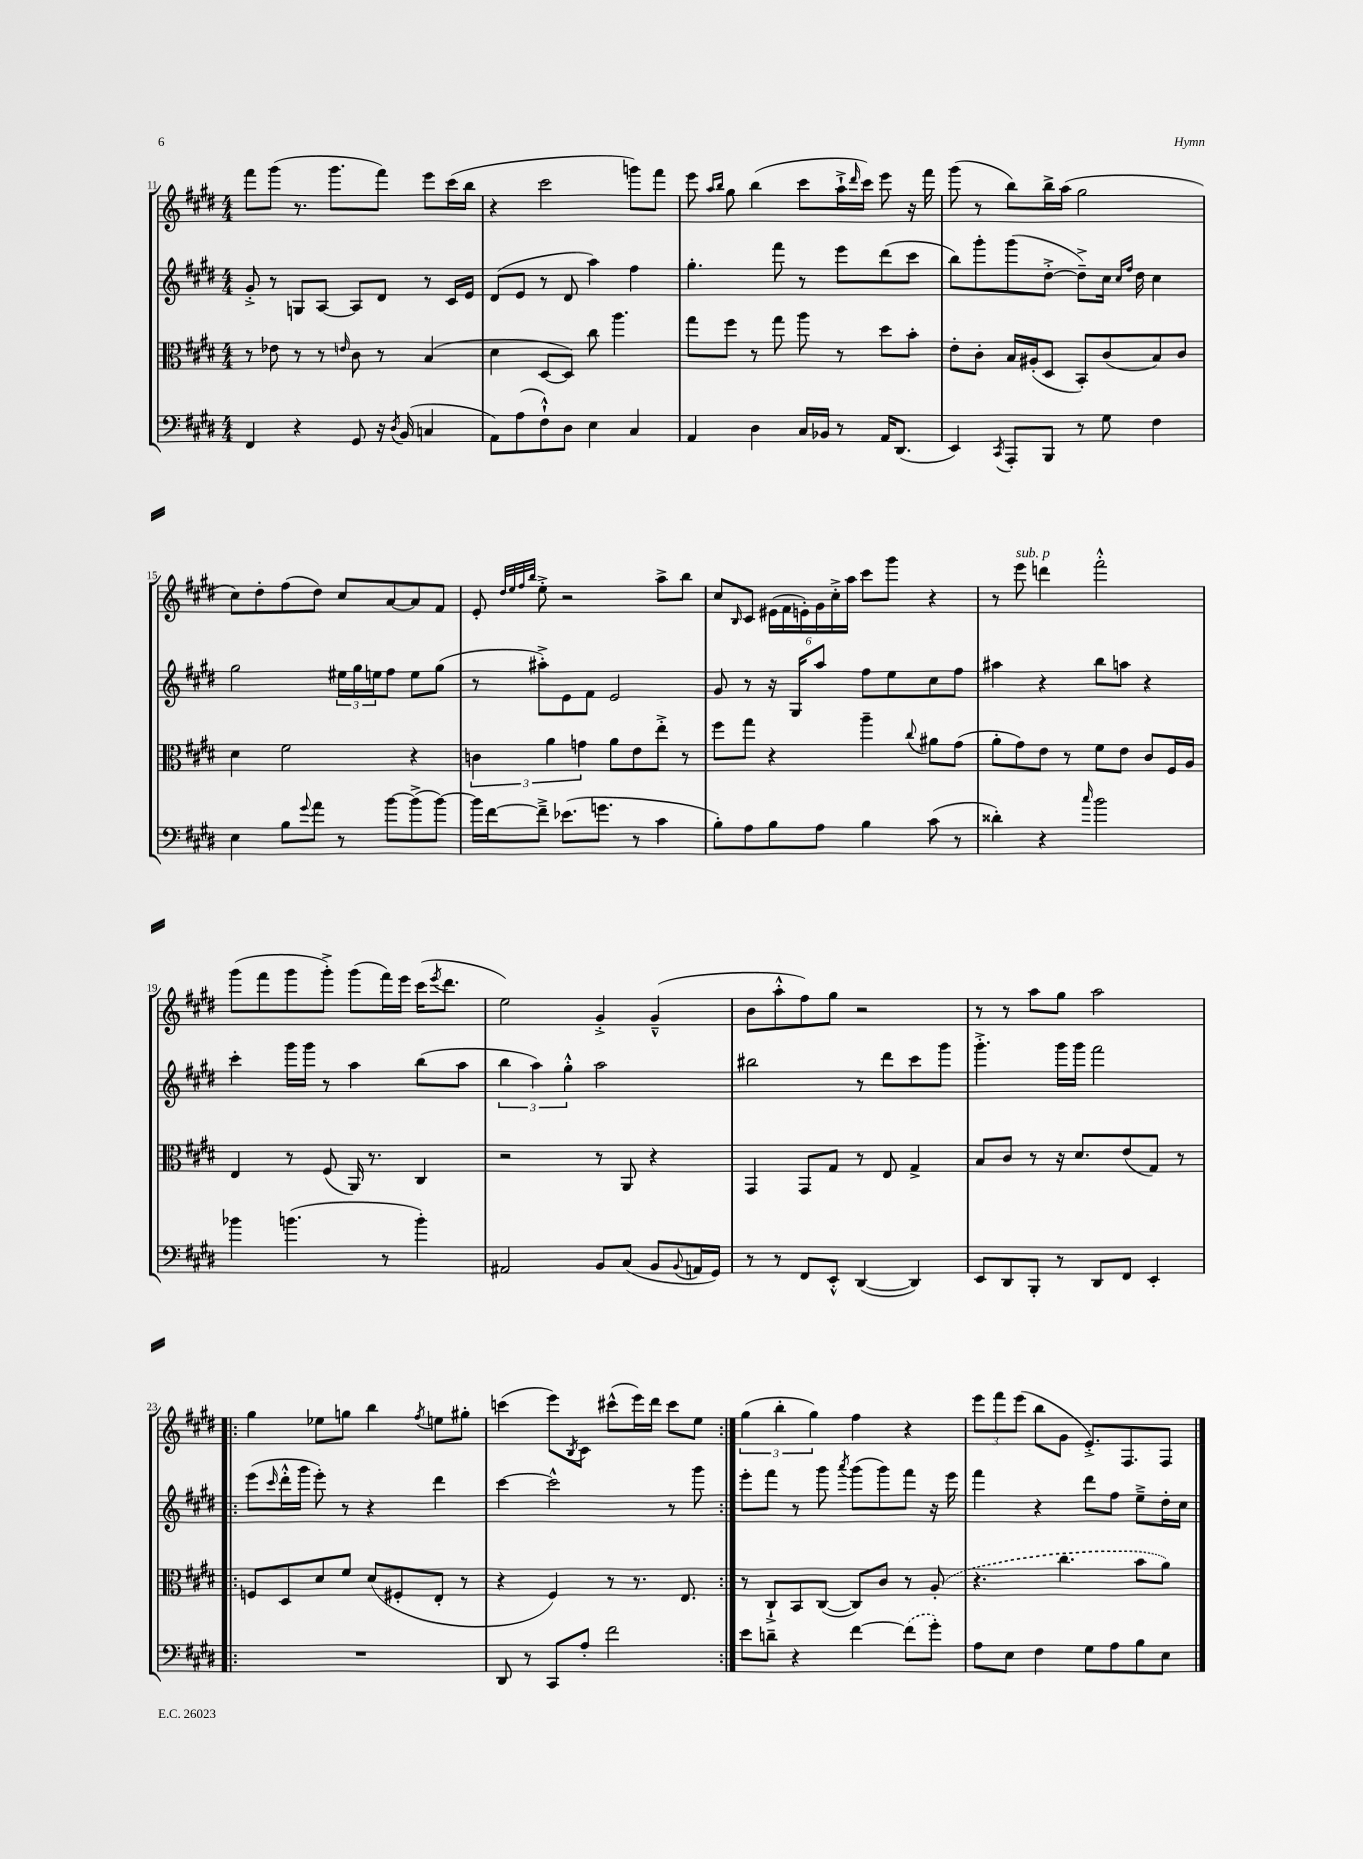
<<
\new StaffGroup <<
\new Staff = "s0" {
    \clef treble \key e \major \numericTimeSignature \time 4/4
    fis'''8 gis'''8( r8. gis'''8. fis'''8) e'''8 cis'''16( b''16 |
    r4 cis'''2 g'''8) fis'''8 |
    e'''8 \grace { a''16 b''16 } gis''8 b''4( cis'''8 a''16-!-> \grace { dis'''16 } cis'''16) e'''8 r16 fis'''16 |
    gis'''8( r8 b''8) b''16-> a''16( gis''2 |
    cis''8) dis''8-. fis''8( dis''8) cis''8 a'8~ a'8 fis'8 |
    e'8-. \grace { dis''32 e''32 fis''32 b''32 } e''8-.-> r2 a''8-> b''8 |
    cis''8 \grace { b16 } cis'8 \tuplet 6/4 { eis'16( fis'16 e'16-.) gis'16 cis''16-.-> a''16 } cis'''8 gis'''8 r4 |
    r8 e'''8^\markup { \italic "sub. p" } d'''4 fis'''2-.-^ |
    gis'''8( fis'''8 gis'''8 gis'''8-.->) gis'''8( fis'''16) e'''16 cis'''16( \acciaccatura { e'''8 } dis'''8. |
    e''2) gis'4-.-> gis'4---^( |
    b'8 a''8-.-^ fis''8) gis''8 r2 |
    r8 r8 a''8 gis''8 a''2 |
    \repeat volta 2 { gis''4 ees''8 g''8 b''4 \acciaccatura { fis''8 } e''8 gis''8-. |
    c'''4( e'''8) \acciaccatura { b8 } cis'8 cis'''8-^( e'''16) dis'''16 cis'''8 e''8 | }
    \tuplet 3/2 { gis''4( b''4-. gis''4) } fis''4 r4 |
    \tuplet 3/2 { e'''8 fis'''8 e'''8( } b''8 gis'8 e'8.-.->) fis8. fis8 \bar "|." |
}
\new Staff = "s1" {
    \clef treble \key e \major \numericTimeSignature \time 4/4
    gis'8-.-> r8 g8 a8~ a8 dis'8 r8 cis'16 e'16 |
    dis'8( e'8 r8 dis'8 a''4) fis''4 |
    gis''4.-. fis'''8 r8 e'''8 dis'''8( cis'''8 |
    b''8) gis'''8-. gis'''8( dis''8~-.-> dis''8--->) cis''16 \grace { cis''16 fis''16 } dis''16 cis''4 |
    gis''2 \tuplet 3/2 { eis''16 gis''16 e''16 } fis''8 e''8 gis''8( |
    r8 ais''8-.->) e'8 fis'8 e'2 |
    gis'8 r8 r16 gis16 a''8 fis''8 e''8 cis''8 fis''8 |
    ais''4 r4 b''8 a''8 r4 |
    cis'''4-. gis'''16 gis'''16 r8 a''4 b''8( a''8 |
    \tuplet 3/2 { b''4 a''4) gis''4-.-^ } a''2 |
    bis''2 r8 dis'''8 cis'''8 gis'''8 |
    gis'''4.-.-> gis'''16 gis'''16 fis'''2 |
    \repeat volta 2 { e'''8( \grace { cis'''16 } dis'''16-.-^ gis'''16 e'''8-.) r8 r4 dis'''4 |
    cis'''4~ cis'''2-^ r8 gis'''8 | }
    e'''8-. fis'''8 r8 gis'''8 \acciaccatura { a'''8 } gis'''8( gis'''8) fis'''8 r16 e'''16 |
    fis'''4 r4 dis'''8 fis''8 e''8---> dis''16-. cis''16 \bar "|." |
}
\new Staff = "s2" {
    \clef alto \key e \major \numericTimeSignature \time 4/4
    r8 ees'8 r8 r8 \grace { e'16 } cis'8 r8 b4( |
    dis'4 dis8~ dis8) cis''8 a''4. |
    gis''8 fis''8 r8 gis''8 a''8 r8 dis''8 b'8-. |
    e'8-. cis'8-. b16 ais16-.( dis8 b,8-.) cis'8( b8) cis'8 |
    dis'4 fis'2 r4 |
    \tuplet 3/2 { c'4 a'4 g'4 } a'8 e'8 e''8-.-> r8 |
    fis''8 gis''8 r4 a''4-- \appoggiatura { cis''8 } ais'8 gis'8( |
    a'8-. gis'8) e'8 r8 fis'8 e'8 cis'8 fis16 a16 |
    e4 r8 fis8( a,16) r8. cis4 |
    r2 r8 a,8 r4 |
    gis,4 gis,8 gis8 r8 e8 gis4-> |
    b8 cis'8 r8 r16 dis'8. e'8( gis8) r8 |
    \repeat volta 2 { f8 dis8 dis'8 fis'8 dis'8( fis8-. e8-. r8 |
    r4 fis4) r8 r8. e8. | }
    r8 cis8-!-> b,8 cis8~( cis8) cis'8 r8 \once \slurDashed a8-.( |
    r4. cis''4. b'8 a'8) \bar "|." |
}
\new Staff = "s3" {
    \clef bass \key e \major \numericTimeSignature \time 4/4
    fis,4 r4 gis,8 r16 \acciaccatura { dis8 } b,16( c4 |
    a,8) a8( fis8-!-^) dis8 e4 cis4 |
    a,4 dis4 cis16 bes,16 r8 a,16 dis,8.( |
    e,4) \acciaccatura { cis,8 } a,,8-. b,,8 r8 gis8 fis4 |
    e4 b8 \appoggiatura { gis'8 } a'8 r8 b'8~ b'8->( b'8~) |
    b'16 fis'16~ fis'8---> ees'8.( g'8. r8 cis'4 |
    b8-.) a8 b8 a8 b4 cis'8( r8 |
    disis'4-.) r4 \grace { cis''16 } b'2 |
    bes'4 b'4.( r8 b'4-.) |
    ais,2 b,8 cis8( b,8 \appoggiatura { b,8 } a,16 gis,16) |
    r8 r8 fis,8 e,8-.-^ dis,4~( dis,4) |
    e,8 dis,8 b,,8-. r8 dis,8 fis,8 e,4-. |
    \repeat volta 2 { R1 |
    dis,8 r8 cis,8 a8-. fis'2 | }
    e'8 d'8-- r4 fis'4~ \once \slurDashed fis'8( gis'8-.) |
    a8 e8 fis4 gis8 a8 b8 e8 \bar "|." |
}
>>
>>
\layout { \context { \Score currentBarNumber = #11 } }
